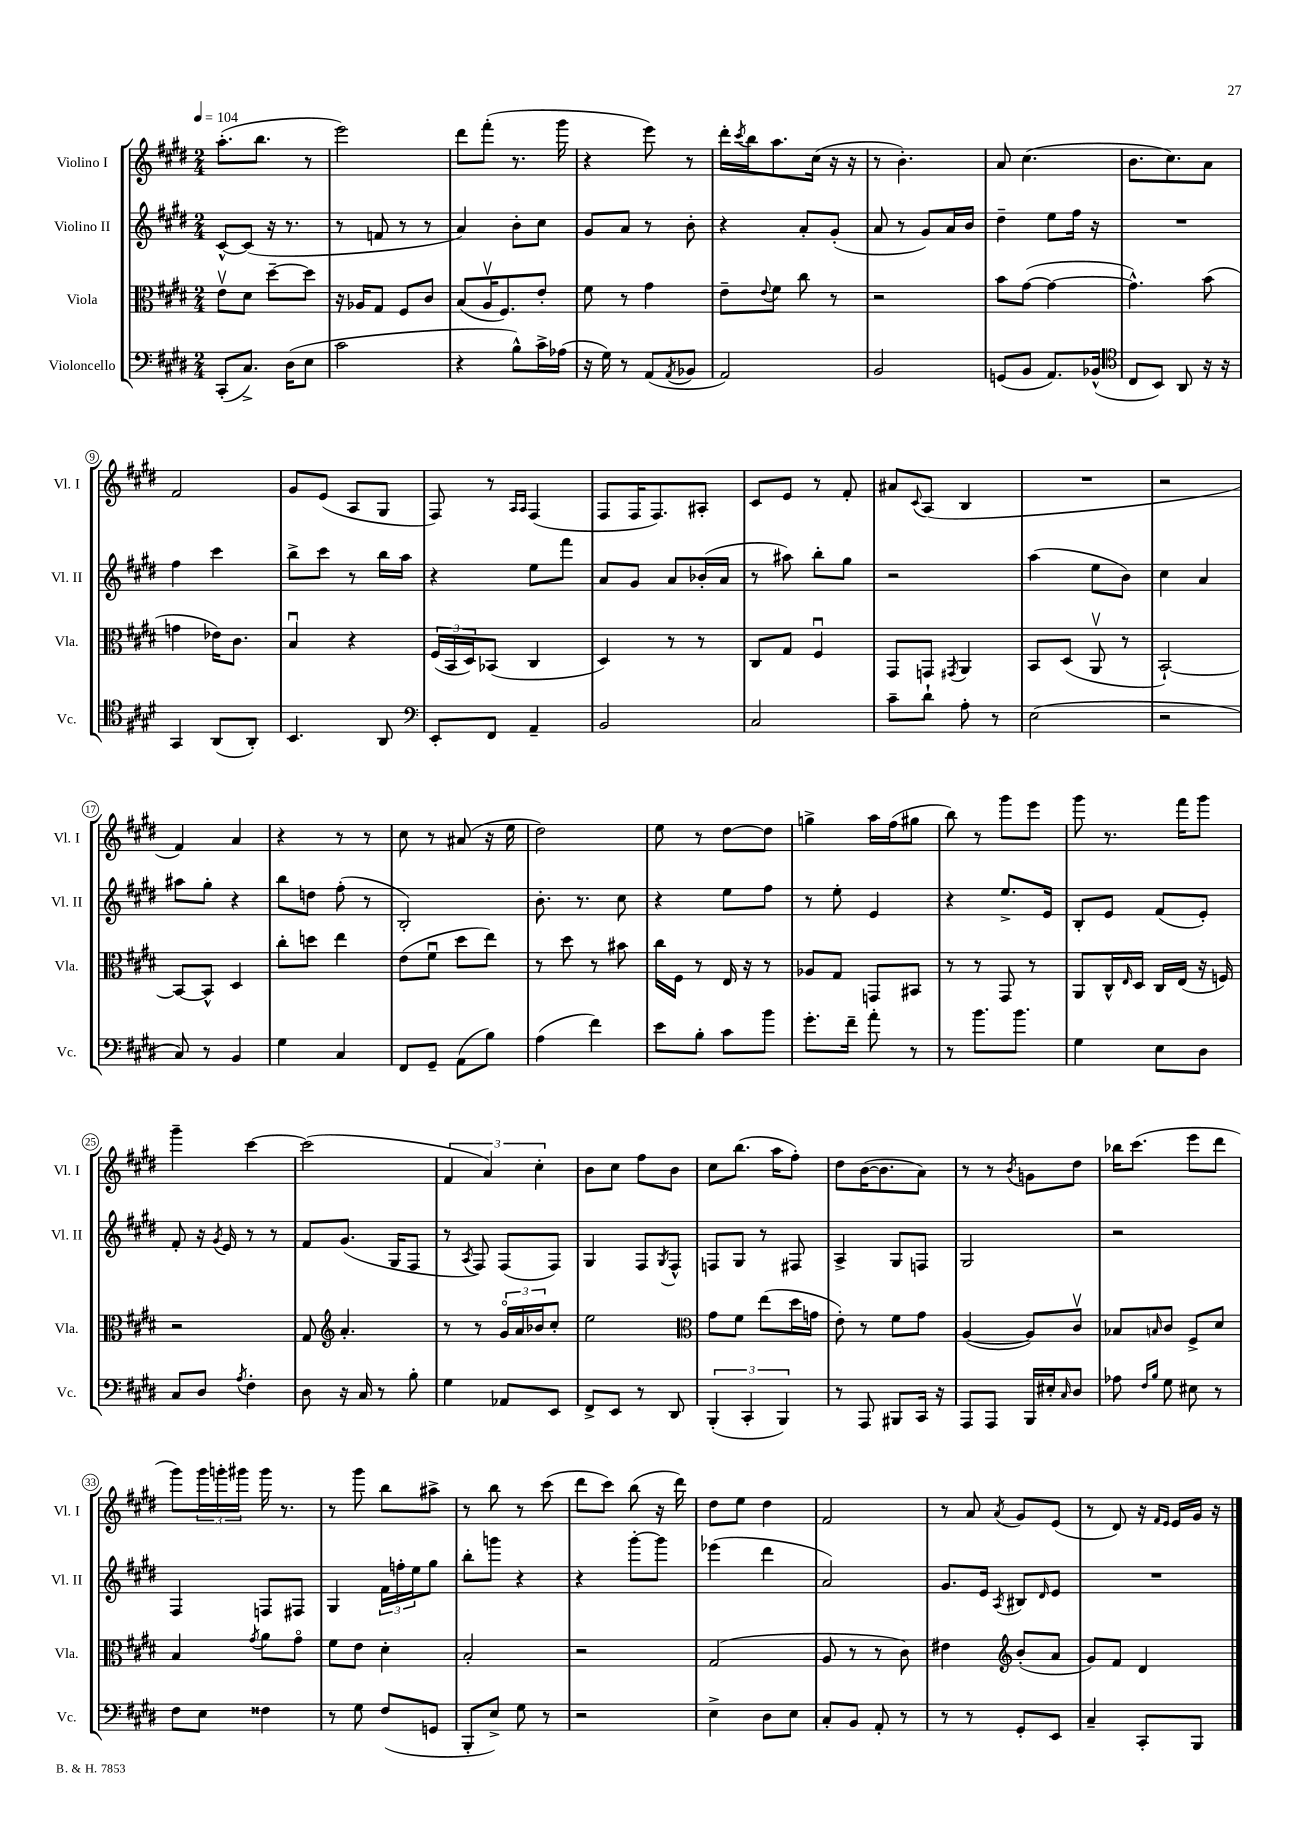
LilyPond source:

<<
\new StaffGroup <<
\new Staff = "s0" \with { instrumentName = "Violino I" shortInstrumentName = "Vl. I" } {
    \clef treble \key e \major \numericTimeSignature \time 2/4 \tempo 4 = 104
    a''8.-.( b''8. r8 |
    e'''2) |
    dis'''8 fis'''8-.( r8. gis'''16 |
    r4 e'''8) r8 |
    dis'''16-. \acciaccatura { cis'''8 } b''16 a''8. cis''16( r16 r16 |
    r8 b'4.-.) |
    a'8 cis''4.( |
    b'8. cis''8.) a'8 |
    fis'2 |
    gis'8 e'8( a8 gis8 |
    fis8) r8 \grace { a16 a16 } fis4( |
    fis8 fis16 fis8.) ais8-. |
    cis'8 e'8 r8 fis'8-. |
    ais'8 \appoggiatura { cis'8 } a8( b4 |
    R2 |
    r2 |
    fis'4) a'4 |
    r4 r8 r8 |
    cis''8 r8 ais'8( r16 e''16 |
    dis''2) |
    e''8 r8 dis''8~ dis''8 |
    g''4-> a''16 fis''16( gis''8 |
    b''8) r8 gis'''8 e'''8 |
    gis'''8 r8. fis'''16 gis'''8 |
    gis'''4-- cis'''4~ |
    cis'''2( |
    \tuplet 3/2 { fis'4 a'4) cis''4-. } |
    b'8 cis''8 fis''8 b'8 |
    cis''8 b''8.( a''16 fis''8-.) |
    dis''8 b'16~( b'8. a'8) |
    r8 r8 \acciaccatura { b'8 } g'8 dis''8 |
    bes''16 cis'''8.( e'''8 dis'''8 |
    gis'''8) \tuplet 3/2 { gis'''16 g'''16-. gis'''16 } gis'''16 r8. |
    r8 gis'''8 b''8 ais''8-> |
    r8 b''8 r8 cis'''8( |
    dis'''8 cis'''8) b''8( r16 dis'''16) |
    dis''8 e''8 dis''4 |
    fis'2 |
    r8 a'8 \acciaccatura { a'8 } gis'8 e'8( |
    r8 dis'8) r16 \grace { fis'16 e'16 } e'16 gis'16 r16 \bar "|." |
}
\new Staff = "s1" \with { instrumentName = "Violino II" shortInstrumentName = "Vl. II" } {
    \clef treble \key e \major \numericTimeSignature \time 2/4
    cis'8~-^ cis'8( r16 r8. |
    r8 f'8 r8 r8 |
    a'4) b'8-. cis''8 |
    gis'8 a'8 r8 b'8-. |
    r4 a'8-. gis'8-.( |
    a'8 r8 gis'8) a'16 b'16 |
    dis''4-- e''8 fis''16 r16 |
    R2 |
    fis''4 cis'''4 |
    b''8-> cis'''8 r8 b''16 a''16 |
    r4 e''8 fis'''8 |
    a'8 gis'8 a'8 bes'16-.( a'16 |
    r8 ais''8) b''8-. gis''8 |
    r2 |
    a''4( e''8 b'8) |
    cis''4 a'4 |
    ais''8 gis''8-. r4 |
    b''8 d''8 fis''8-.( r8 |
    b2-.) |
    b'8.-. r8. cis''8 |
    r4 e''8 fis''8 |
    r8 e''8-. e'4 |
    r4 e''8.-> e'16 |
    b8-. e'8 fis'8( e'8-.) |
    fis'8-. r16 \acciaccatura { gis'8 } e'16 r8 r8 |
    fis'8 gis'8.( gis16 fis8 |
    r8 \acciaccatura { a8 } fis8) fis8( fis8) |
    gis4 fis8 \acciaccatura { gis8 } fis8-^ |
    f8 gis8 r8 fis8 |
    a4-> gis8 f8 |
    gis2 |
    r2 |
    fis4 f8 fis8 |
    gis4 \tuplet 3/2 { fis'16 f''16-. e''16 } gis''8 |
    b''8-. g'''8 r4 |
    r4 gis'''8~-. gis'''8 |
    ees'''4( dis'''4 |
    a'2) |
    gis'8. e'16 \acciaccatura { a8 } bis8 \grace { dis'16 } e'8 |
    R2 \bar "|." |
}
\new Staff = "s2" \with { instrumentName = "Viola" shortInstrumentName = "Vla." } {
    \clef alto \key e \major \numericTimeSignature \time 2/4
    e'8\upbow dis'8 dis''8~-- dis''8 |
    r16 aes16 gis8 fis8 cis'8 |
    b8( a16\upbow fis8.) e'8-. |
    fis'8 r8 gis'4 |
    e'8-- \appoggiatura { e'8 } fis'8 cis''8 r8 |
    r2 |
    b'8 gis'8~( gis'4~ |
    gis'4.-^) b'8( |
    g'4 ees'16) cis'8. |
    b4\downbow r4 |
    \tuplet 3/2 { fis16( b,16 dis16) } bes,8( cis4 |
    dis4) r8 r8 |
    cis8 gis8 fis4\downbow |
    gis,8 g,8 \acciaccatura { gis,8 } a,4 |
    b,8 dis8( a,8\upbow r8 |
    b,2~-!) |
    b,8~ b,8-^ dis4 |
    cis''8-. d''8 e''4 |
    e'8( fis'8\downbow dis''8 e''8) |
    r8 dis''8 r8 bis'8 |
    cis''16 fis16 r8 e16 r16 r8 |
    aes8 gis8 g,8 bis,8 |
    r8 r8 gis,8 r8 |
    a,8 cis16-^ \grace { e16 } dis16 cis16 e16( r16 f16) |
    r2 |
    gis8 \clef treble a'4.-. |
    r8 r8 \tuplet 3/2 { gis'16\flageolet a'16 bes'16 } cis''8-. |
    e''2 |
    \clef alto gis'8 fis'8 e''8( dis''16 g'16 |
    e'8-.) r8 fis'8 gis'8 |
    a4~( a8) cis'8\upbow |
    bes8 \grace { b16 } cis'8 fis8-> dis'8 |
    b4 \acciaccatura { gis'8 } a'8 gis'8\flageolet |
    fis'8 e'8 dis'4-. |
    b2-. |
    r2 |
    gis2( |
    a8 r8 r8 cis'8) |
    eis'4 \clef treble b'8-.( a'8 |
    gis'8) fis'8 dis'4 \bar "|." |
}
\new Staff = "s3" \with { instrumentName = "Violoncello" shortInstrumentName = "Vc." } {
    \clef bass \key e \major \numericTimeSignature \time 2/4
    cis,8-.( cis8.->) dis16( e8 |
    cis'2 |
    r4 b8-^) cis'16-> aes16( |
    r16 gis16) r8 a,8( \acciaccatura { a,8 } bes,8 |
    a,2) |
    b,2 |
    g,8( b,8 a,8.) bes,16-^( |
    \clef tenor cis8 b,8) a,8 r16 r16 |
    gis,4 a,8( a,8-.) |
    b,4. a,8 |
    \clef bass e,8-. fis,8 a,4-- |
    b,2 |
    cis2 |
    cis'8-- dis'8-! a8-. r8 |
    e2( |
    r2 |
    cis8) r8 b,4 |
    gis4 cis4 |
    fis,8 gis,8-- a,8( b8) |
    a4( fis'4) |
    e'8 b8-. cis'8 b'8 |
    gis'8.-. fis'16-- a'8-. r8 |
    r8 b'8. b'8. |
    gis4 e8 dis8 |
    cis8 dis8 \acciaccatura { a8 } fis4-. |
    dis8 r16 cis16 r8 b8-. |
    gis4 aes,8 e,8 |
    fis,8-> e,8 r8 dis,8 |
    \tuplet 3/2 { b,,4-.( cis,4-. b,,4) } |
    r8 a,,8 bis,,8 cis,16 r16 |
    a,,8 a,,8 b,,16 eis16-. \grace { cis16 } dis8 |
    aes8 \grace { fis16 b16 } gis8 eis8 r8 |
    fis8 e8 fisis4 |
    r8 gis8 fis8( g,8 |
    b,,8-. e8->) gis8 r8 |
    r2 |
    e4-> dis8 e8 |
    cis8-. b,8 a,8-. r8 |
    r8 r8 gis,8-. e,8 |
    cis4-- cis,8-. b,,8 \bar "|." |
}
>>
>>
\layout { \context { \Score \override BarNumber.stencil = #(make-stencil-circler 0.1 0.3 ly:text-interface::print) } }
